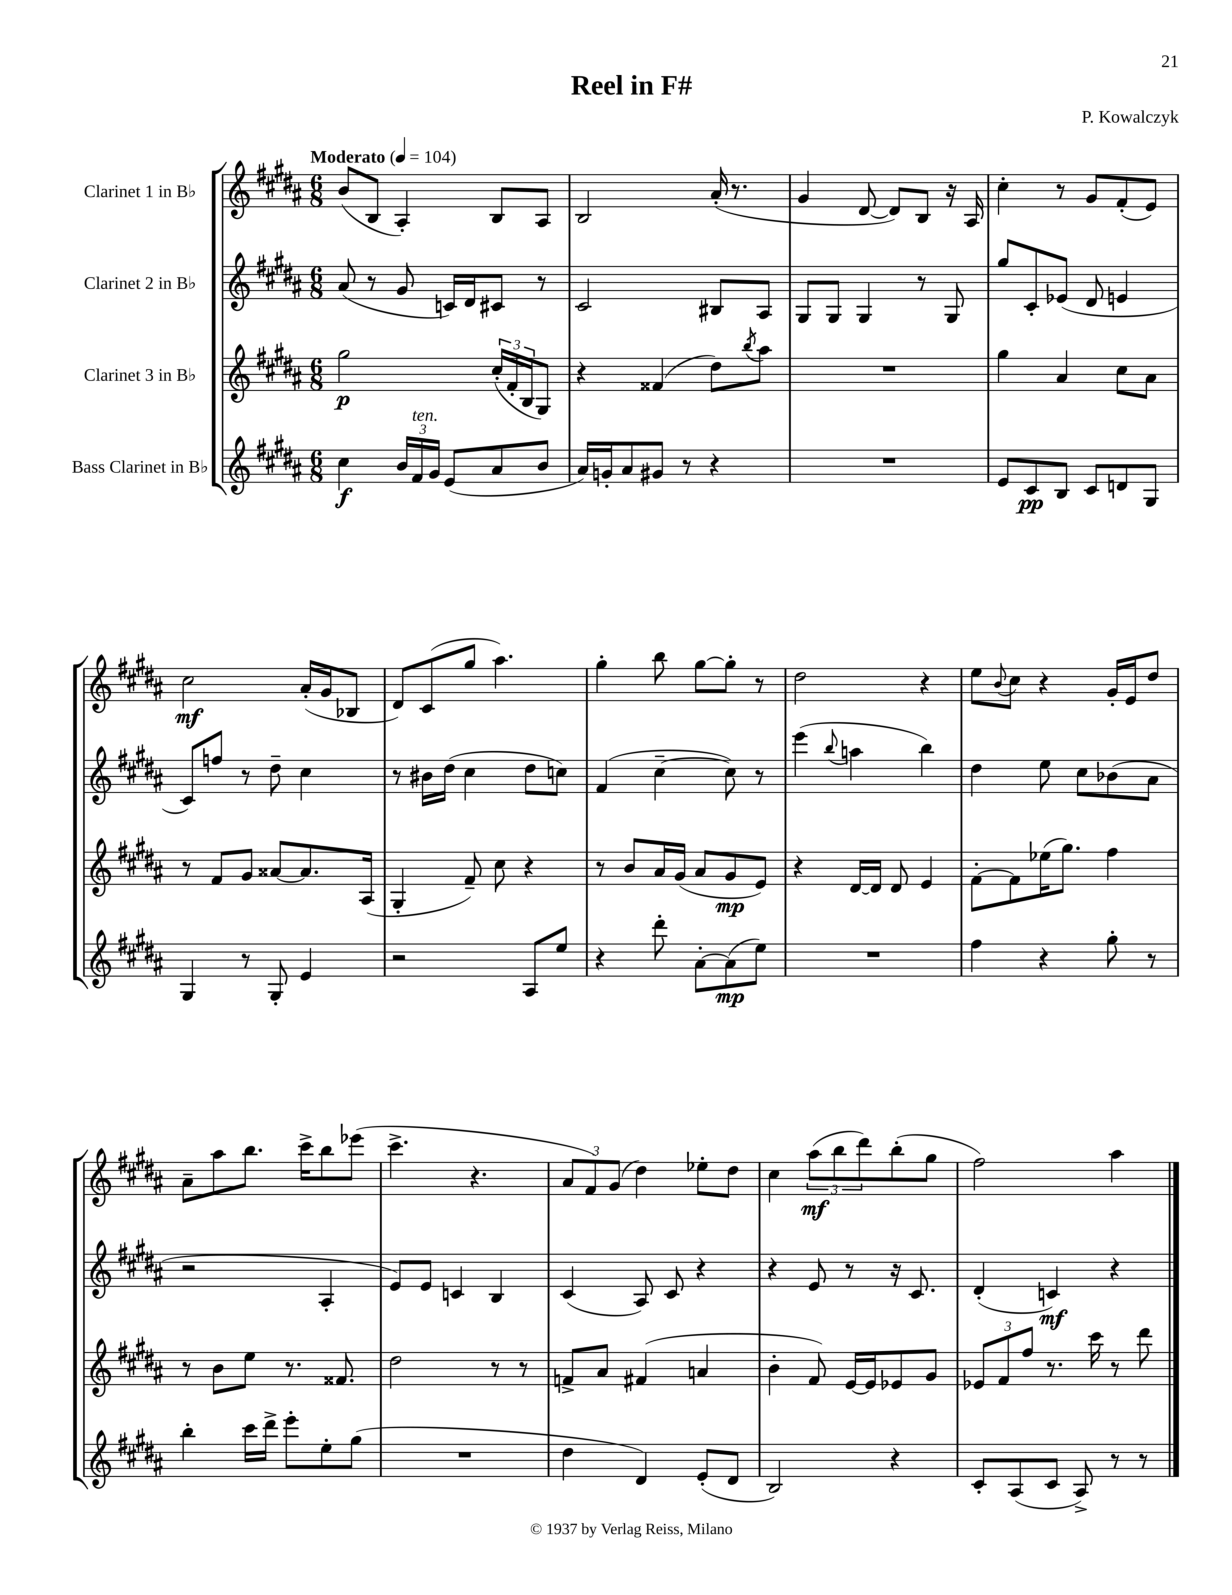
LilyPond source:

\header { title = "Reel in F#" composer = "P. Kowalczyk" }
<<
\new StaffGroup <<
\new Staff = "s0" \with { instrumentName = "Clarinet 1 in Bb" } {
    \clef treble \key b \major \numericTimeSignature \time 6/8 \tempo "Moderato" 4 = 104
    b'8( b8 ais4-.) b8 ais8 |
    b2 ais'16-.( r8. |
    gis'4 dis'8~ dis'8) b8 r16 ais16 |
    cis''4-. r8 gis'8 fis'8-.( e'8) |
    cis''2\mf ais'16-.( gis'16 bes8 |
    dis'8) cis'8( gis''8 ais''4.) |
    gis''4-. b''8 gis''8~ gis''8-. r8 |
    dis''2 r4 |
    e''8 \appoggiatura { b'8 } cis''8 r4 gis'16-. e'16 dis''8 |
    ais'8-- ais''8 b''8. cis'''16-> b''8 ees'''8( |
    cis'''4.-> r4. |
    \tuplet 3/2 { ais'8 fis'8) gis'8( } dis''4) ees''8-. dis''8 |
    cis''4 \tuplet 3/2 { ais''8\mf( b''8 dis'''8) } b''8-.( gis''8 |
    fis''2) ais''4 \bar "|." |
}
\new Staff = "s1" \with { instrumentName = "Clarinet 2 in Bb" } {
    \clef treble \key b \major \numericTimeSignature \time 6/8
    ais'8( r8 gis'8 c'16) dis'16 cis'8 r8 |
    cis'2 bis8 ais8 |
    gis8 gis8 gis4 r8 gis8 |
    gis''8 cis'8-. ees'8( dis'8 e'4 |
    cis'8) f''8 r8 dis''8-- cis''4 |
    r8 bis'16 dis''16( cis''4 dis''8 c''8) |
    fis'4( cis''4~-- cis''8) r8 |
    e'''4( \appoggiatura { b''8 } a''4 b''4) |
    dis''4 e''8 cis''8 bes'8( ais'8 |
    r2 ais4-. |
    e'8) e'8 c'4 b4 |
    cis'4( ais8) cis'8 r4 |
    r4 e'8 r8 r16 cis'8. |
    dis'4-.( c'4\mf) r4 \bar "|." |
}
\new Staff = "s2" \with { instrumentName = "Clarinet 3 in Bb" } {
    \clef treble \key b \major \numericTimeSignature \time 6/8
    gis''2\p \tuplet 3/2 { cis''16-.( fis'16-. b16 } gis8) |
    r4 fisis'4( dis''8) \acciaccatura { b''8 } ais''8 |
    R2. |
    gis''4 ais'4 cis''8 ais'8 |
    r8 fis'8 gis'8 aisis'8~ aisis'8. ais16( |
    gis4-. fis'8--) cis''8 r4 |
    r8 b'8 ais'16 gis'16( ais'8 gis'8\mp e'8) |
    r4 dis'16~ dis'16 dis'8 e'4 |
    fis'8~-. fis'8 ees''16( gis''8.) fis''4 |
    r8 b'8 e''8 r8. fisis'8. |
    dis''2 r8 r8 |
    f'8-> ais'8 fis'4( a'4 |
    b'4-. fis'8) e'16~ e'16 ees'8 gis'8 |
    \tuplet 3/2 { ees'8 fis'8 fis''8 } r8. cis'''16 r8 dis'''8 \bar "|." |
}
\new Staff = "s3" \with { instrumentName = "Bass Clarinet in Bb" } {
    \clef treble \key b \major \numericTimeSignature \time 6/8
    cis''4\f \tuplet 3/2 { b'16 fis'16^\markup { \italic "ten." } gis'16 } e'8( ais'8 b'8 |
    ais'16) g'16-. ais'8 gis'8 r8 r4 |
    R2. |
    e'8 cis'8\pp b8 cis'8 d'8 gis8 |
    gis4 r8 gis8-. e'4 |
    r2 ais8 e''8 |
    r4 dis'''8-. ais'8~-. ais'8\mp( e''8) |
    R2. |
    fis''4 r4 gis''8-. r8 |
    b''4-. cis'''16 dis'''16-> e'''8-. e''8-. gis''8( |
    R2. |
    dis''4 dis'4) e'8-.( dis'8 |
    b2) r4 |
    cis'8-. ais8( cis'8 ais8->) r8 r8 \bar "|." |
}
>>
>>
\layout { \context { \Score \remove "Bar_number_engraver" } }
